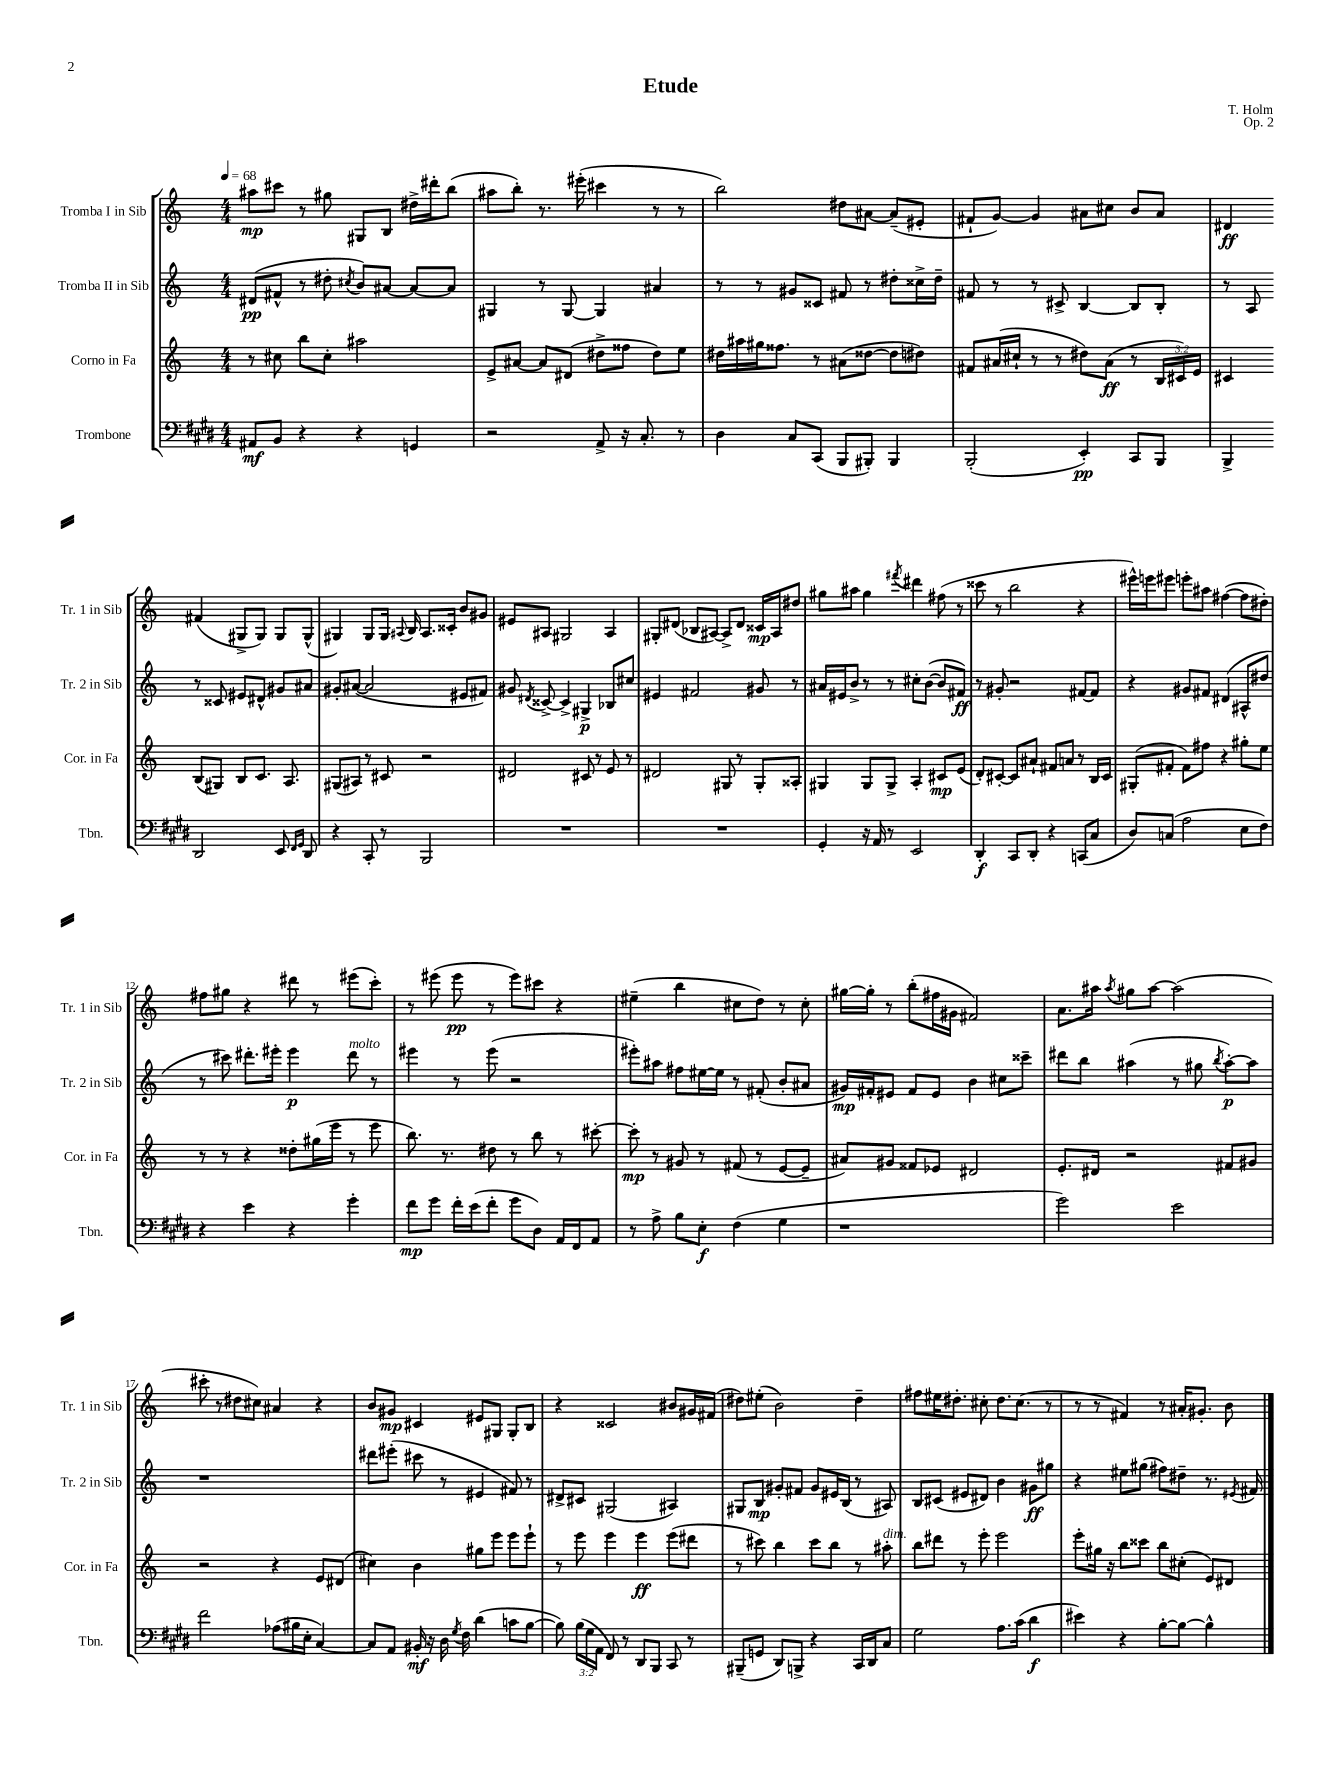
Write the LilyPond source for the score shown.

\header { title = "Etude" composer = "T. Holm" opus = "Op. 2" }
<<
\new StaffGroup <<
\new Staff = "s0" \with { instrumentName = "Tromba I in Sib" shortInstrumentName = "Tr. 1 in Sib" } {
    \clef treble \key c \major \numericTimeSignature \time 4/4 \tempo 4 = 68
    \autoBeamOff ais''8[\mp cis'''8] r8 gis''8 gis8[ b8] dis''16[-> dis'''16-. b''8]( |
    ais''8[ b''8]-.) r8. eis'''16-.( cis'''4 r8 r8 |
    b''2) dis''8[ ais'8]~ ais'8[--( eis'8]-. |
    fis'8[-! g'8]~) g'4 ais'8[ cis''8] b'8[ ais'8] |
    dis'4\ff fis'4( gis8[-> gis8]) gis8[ gis8]-^( |
    gis4) gis8[ gis16] \appoggiatura { ais8 } b16 ais8.[ cisis'16]-. b'8[ gis'8] |
    eis'8[ ais8] gis2 ais4 |
    gis8[-. dis'8]( bes8[ ais8]~) ais8[-> dis'8] cisis'16[\mp ais16 dis''8] |
    gis''8[ ais''8] gis''4 \acciaccatura { fis'''8 } dis'''4 fis''8( r8 |
    cisis'''8 r8 b''2 r4 |
    eis'''16[-^) e'''16 eis'''8] e'''8[-. ais''8] fis''4~( fis''8[ dis''8]-.) |
    fis''8[ gis''8] r4 dis'''8 r8 eis'''8[( c'''8]-.) |
    r8 eis'''8( eis'''8\pp r8 eis'''8[) cis'''8] r4 |
    eis''4--( b''4 cis''8[ d''8]) r8 cis''8-. |
    gis''16[~ gis''16]-. r8 b''8[-.( fis''16 gis'16] fis'2) |
    a'8.[ ais''16] \acciaccatura { ais''8 } gis''8[ ais''8]~ ais''2( |
    cis'''8-. r8 dis''8[ cis''8]) ais'4 r4 |
    b'8[ gis'8]\mp cis'4 eis'8[ gis8] gis8[-. b8] |
    r4 cisis'2 bis'8[ gis'16 fis'16]( |
    dis''8[) eis''8]-.( b'2) dis''4-- |
    fis''8[ eis''16 dis''8.]-. cis''8-. dis''8.[ cis''8.]( r8 |
    r8 r8 fis'4) r8 ais'16[-. gis'8.]-. b'8 \bar "|." |
}
\new Staff = "s1" \with { instrumentName = "Tromba II in Sib" shortInstrumentName = "Tr. 2 in Sib" } {
    \clef treble \key c \major \numericTimeSignature \time 4/4
    \autoBeamOff dis'8[\pp( fis'8]-^ r8 dis''8-. \acciaccatura { cis''8 } b'8[) ais'8]~ ais'8[~ ais'8] |
    gis4 r8 gis8~ gis4 ais'4 |
    r8 r8 gis'8[ cisis'8] fis'8 r8 dis''8[-. cisis''16-> dis''16]-- |
    fis'8 r8 r8 cis'8-> b4~ b8[ b8]-. |
    r8 a8 r8 cisis'8 eis'8[ dis'8]-^ gis'8[ ais'8] |
    gis'8[-. ais'8]~( ais'2 eis'8[ fis'8]) |
    gis'8 \acciaccatura { dis'8 } cisis'8~-> cisis'4-> gis4->\p bes8[ cis''8] |
    eis'4 fis'2 gis'8 r8 |
    ais'16[ eis'16 b'8]-> r8 r8 cis''8[-. b'8]~( b'8[ fis'8]\ff) |
    r8 gis'8-. r2 fis'8[~ fis'8] |
    r4 gis'8[ fis'8] dis'4( ais8[-^ dis''8] |
    r8 cis'''8) dis'''8.[-. eis'''16]-. eis'''4\p dis'''8^\markup { \italic "molto" } r8 |
    eis'''4 r8 eis'''8( r2 |
    eis'''8[-.) ais''8] fis''8[ eis''16~ eis''16] r8 fis'8-.( b'8[-. ais'8] |
    gis'16[\mp) fis'16-. eis'8] fis'8[ eis'8] b'4 cis''8[ cisis'''8]-- |
    dis'''8[ b''8] ais''4( r8 gis''8 \acciaccatura { b''8 } ais''8[~-.\p) ais''8] |
    r1 |
    dis'''8[ eis'''8]-.( cis'''8 r8 eis'4 fis'8) r8 |
    dis'8[-> cis'8] gis2( ais4) |
    gis8[ b8]\mp gis'8[-. fis'8] gis'8[ eis'16 b16]( r8 ais8) |
    b8[ cis'8]( eis'8[ dis'8]) b'4 gis'8[\ff gis''8] |
    r4 eis''8[ gis''8]( fis''8[) dis''8]-- r8. \acciaccatura { eis'8 } fis'16 \bar "|." |
}
\new Staff = "s2" \with { instrumentName = "Corno in Fa" shortInstrumentName = "Cor. in Fa" } {
    \clef treble \key c \major \numericTimeSignature \time 4/4 \override Staff.TupletNumber.text = #tuplet-number::calc-fraction-text
    \autoBeamOff r8 cis''8 b''8[ cis''8]-. ais''2 |
    e'8[-> ais'8]~ ais'8[ dis'8]( dis''8[-> fisis''8] dis''8[) e''8] |
    dis''16[ ais''16 gis''16 fisis''8.] r8 ais'8[( disis''8]~ disis''8[ dis''8]) |
    fis'8[ ais'16( cis''16]-! r8 r8 dis''8[) ais'8]\ff( r8 \tuplet 3/2 { b16[ cis'16) e'16] } |
    cis'4 b8[( gis8]) b8[ cis'8.] a8. |
    gis8[( ais8]) r8 cis'8 r2 |
    dis'2 cis'8 r8 e'8 r8 |
    dis'2 gis8 r8 gis8[-. aisis8]-. |
    gis4 gis8[ gis8]-> a4-. cis'8[\mp e'8]( |
    d'8[-.) cis'8]~-. cis'8[ ais'8]-! fis'8[ a'8] r8 b16[ cis'16] |
    gis8[-.( fis'8]-. fis'8[) fis''8] r4 gis''8[-. e''8] |
    r8 r8 r4 disis''8[-. gis''16( e'''16] r8 e'''8 |
    b''8.) r8. dis''8 r8 b''8 r8 cis'''8~-. |
    cis'''8-.\mp r8 gis'8 r8 fis'8( r8 e'8[~ e'8]-- |
    ais'8[) gis'8] fisis'8[ ees'8] dis'2 |
    e'8.[-. dis'16] r2 fis'8[ gis'8] |
    r2 r4 e'8[ dis'8]( |
    cis''4) b'4 gis''8[ e'''8] e'''8[ e'''8]-! |
    r8 e'''8 e'''4 e'''4\ff e'''8[( dis'''8] |
    r8 cis'''8) b''4 cis'''8[ b''8] r8 ais''8-.^\markup { \italic "dim." } |
    b''8[ dis'''8] r8 e'''8-. e'''2 |
    e'''8[-. gis''16] r16 b''8[ cisis'''8] b''8[ cis''8]-.( e'8[) dis'8] \bar "|." |
}
\new Staff = "s3" \with { instrumentName = "Trombone" shortInstrumentName = "Tbn." } {
    \clef bass \key e \major \numericTimeSignature \time 4/4 \override Staff.TupletNumber.text = #tuplet-number::calc-fraction-text
    \autoBeamOff ais,8[\mf b,8] r4 r4 g,4 |
    r2 a,8-> r16 cis8.-. r8 |
    dis4 cis8[ cis,8]( b,,8[ bis,,8]-.) bis,,4 |
    b,,2-.( e,4-.\pp) cis,8[ b,,8] |
    b,,4-> dis,2 e,8 \grace { fis,16[ gis,16] } dis,8 |
    r4 cis,8-. r8 b,,2 |
    R1 |
    R1 |
    gis,4-. r16 a,16 r8 e,2 |
    dis,4-.\f cis,8[ dis,8]-. r4 c,8[( cis8] |
    dis8[) c8]( a2 e8[ fis8]) |
    r4 e'4 r4 gis'4-. |
    fis'8[\mp gis'8] fis'16[-. e'16( fis'8]-. gis'8[ dis8]) a,16[ fis,16 a,8] |
    r8 a8-> b8[ e8]-.\f fis4( gis4 |
    r1 |
    gis'2) e'2 |
    fis'2 aes8[( bis16 e16]-. cis4~) |
    cis8[ a,8] bis,16-.\mf r16 dis16 \acciaccatura { gis8 } fis16 dis'4( c'8[ b8]~ |
    b8) \tuplet 3/2 { b16[( gis16 a,16] } fis,8) r8 dis,8[ b,,8] cis,8 r8 |
    bis,,8[--( g,8] dis,8[) b,,8]-> r4 cis,16[ dis,16 cis8] |
    gis2 a8.[ cis'16]( dis'4\f |
    eis'4) r4 b8[~-. b8]~ b4-^ \bar "|." |
}
>>
>>
